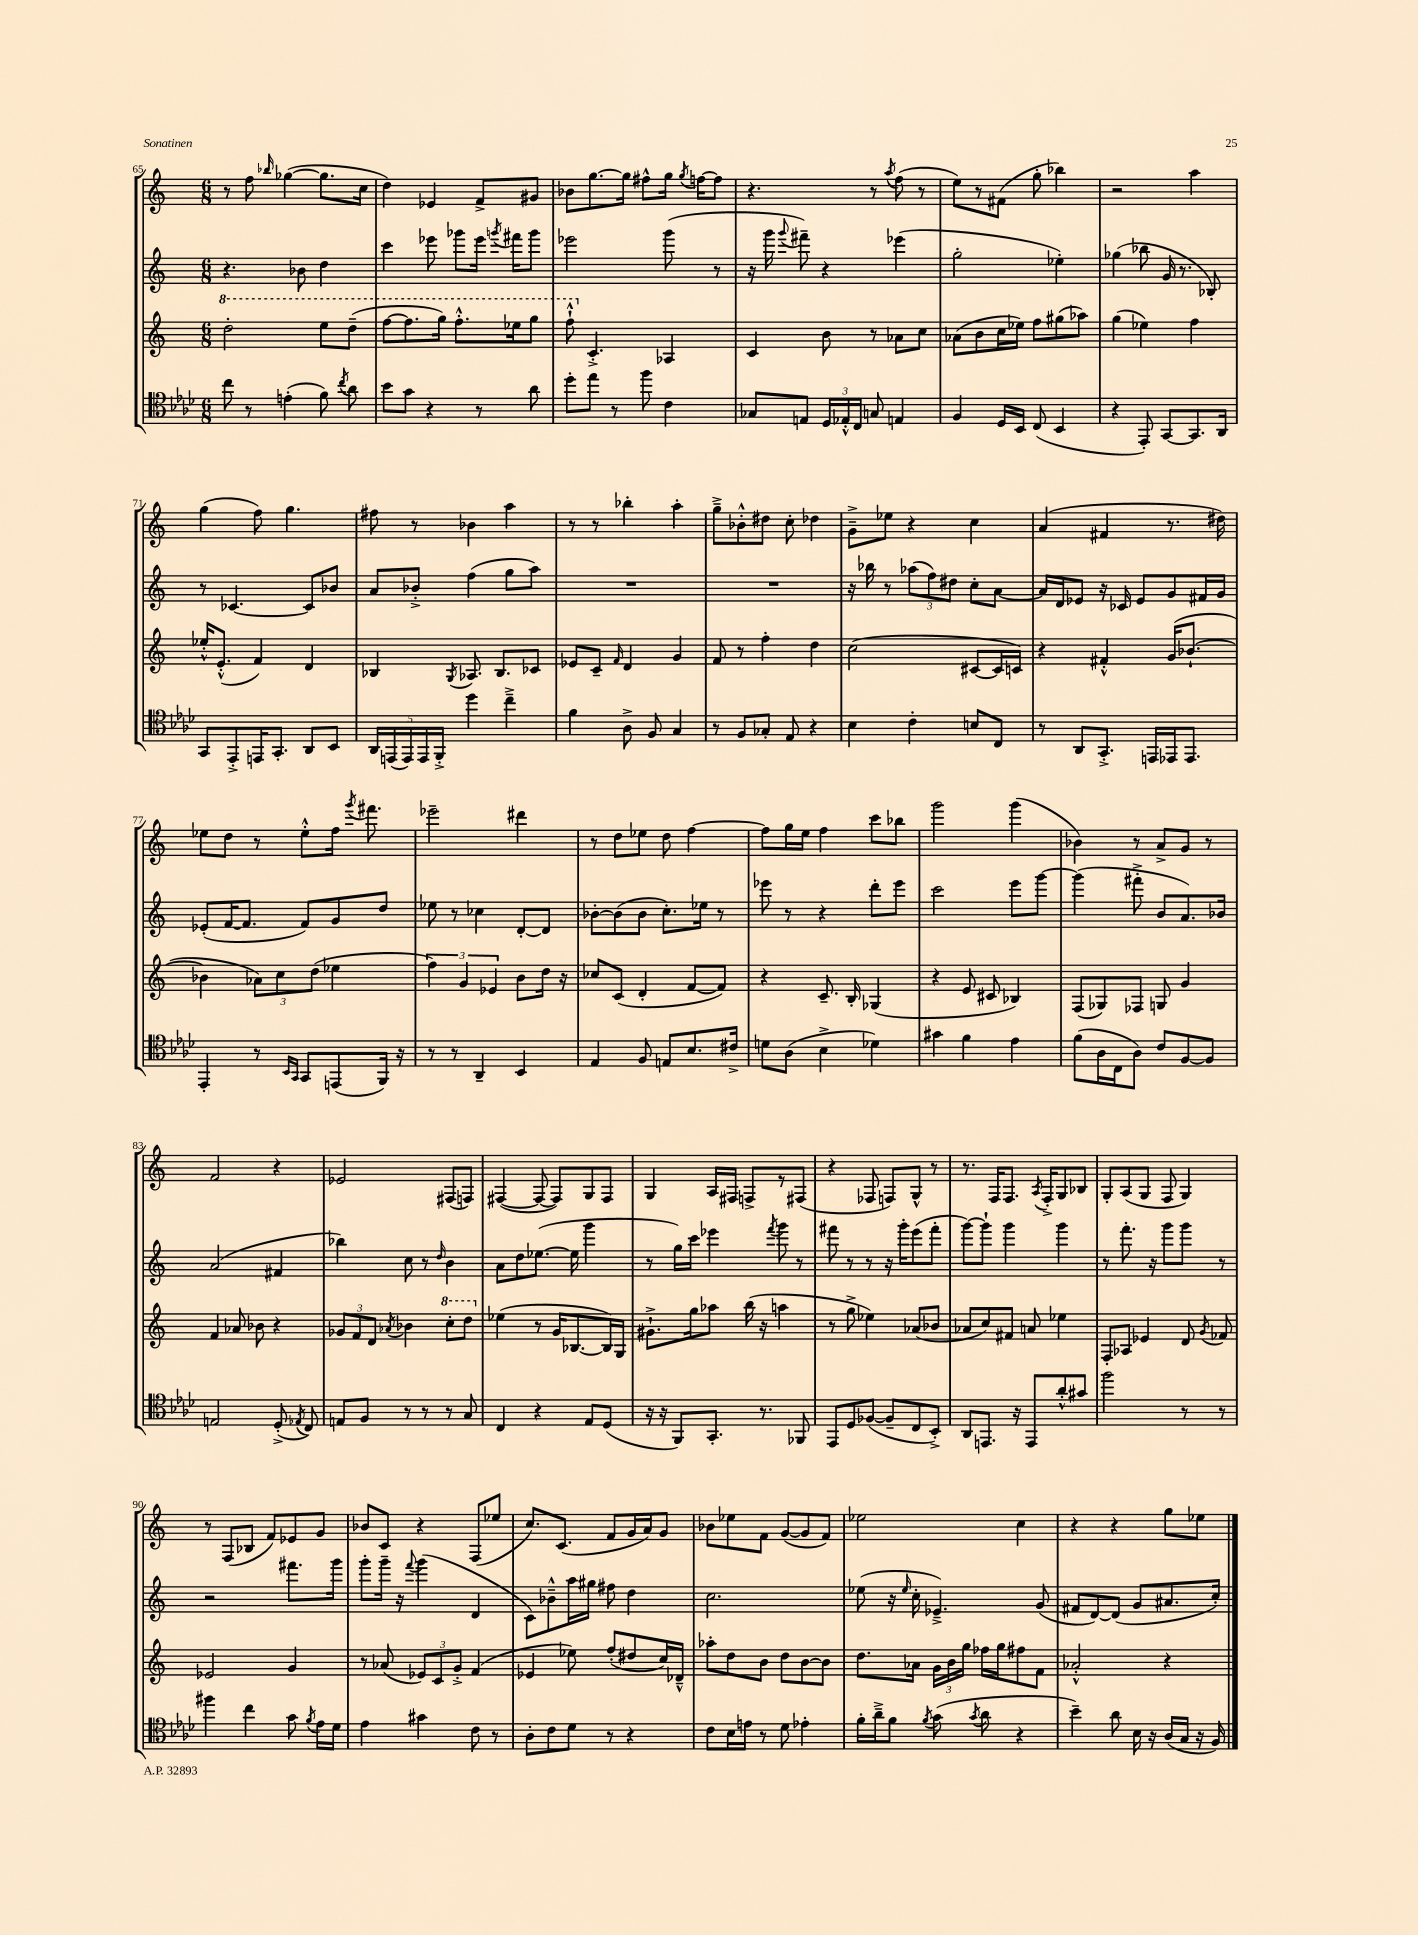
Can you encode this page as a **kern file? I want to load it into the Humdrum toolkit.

**kern	**kern	**kern	**kern
*staff4	*staff3	*staff2	*staff1
*clefC4	*clefG2	*clefG2	*clefG2
*k[b-e-a-d-]	*k[]	*k[]	*k[]
*M6/8	*M6/8	*M6/8	*M6/8
8cc\	2ddd'\	4.r	8r
8r	.	.	8ff\
.	.	.	16qqbb-/
(4e'\	.	.	([4gg-\
.	.	8b-\	.
8f\)	8eee\L	4dd\	8.gg-\]L
8qcc/	.	.	.
8a-\	(8ddd~\J	.	.
.	.	.	16cc\Jk
=	=	=	=
8b-\L	[8fff\L	4ccc\	4dd\)
8g\J	8.fff\]	.	.
4r	.	8eee-\	4e-/
.	16ggg\Jk)	.	.
.	8.fff'^^\L	8ggg-\L	.
8r	.	16eee-\Jk	8f^/L
.	.	8qggg/	.
.	16eee-\k	16fff#\LK	.
8a-\	8ggg\J	8ggg\J	8g#/J
=	=	=	=
8dd-'\L	8fff`^^\	2eee-\	8b-\L
8ee-\J	4.c'^/	.	[8.gg\
8r	.	.	.
.	.	.	16gg\]Jk
8ff\	.	.	8ff#^^\L
4c\	4A-/	(8ggg\	16gg\Jk
.	.	.	8qgg/
.	.	.	[16ff\LK
.	.	8r	8ff\]J
=	=	=	=
8G-/L	4c/	16r	4.r
.	.	16ggg\	.
.	.	8qqggg/	.
8E/J	.	8fff#~\)	.
24D-/LL	8b\	4r	.
24E-'^^/	.	.	.
24C/JJ	.	.	.
8G/	8r	.	8r
.	.	.	8qaa/
4E/	8a-\L	(4eee-\	(8ff\
.	8cc\J	.	8r
=	=	=	=
4F/	(8a-\L	2gg'\	8ee\L)
.	8b\	.	8r
16D-/LL	16cc\L	.	(8f#\J
16BB-/JJ	16ee-\JJ)	.	.
(8C/	8ff\L	.	8gg'\
4BB-/	(8gg#\	4ee-'\)	4bb-\)
.	8aa-\J)	.	.
=	=	=	=
4r	(4gg\	(4gg-\	2r
8EE-'/)	4ee-\)	8bb-\	.
[8GG/L	.	16g/	.
.	.	8.r	.
8.GG/]	4ff\	.	4aa\
.	.	8B-'/)	.
16AA-/Jk	.	.	.
=	=	=	=
8GG/L	16ee-'^^/LK	8r	(4gg\
.	(8.e'^^/J	.	.
8EE-'^/	.	[4.c-/	.
16EE/K	4f/)	.	8ff\)
8.GG'/J	.	.	.
.	.	.	4.gg\
8AA-/L	4d/	8c-/]L	.
8BB-/J	.	8b-/J	.
=	=	=	=
20AA-/LL	4B-/	8a/L	8ff#\
(20EE/	.	.	.
20EE/)	.	.	.
.	.	8b-'^/J	8r
20EE/	.	.	.
20FF'^/JJ	.	.	.
.	8qG/	.	.
4dd-\	8.A-/	(4ff\	4b-\
.	8.B-/L	.	.
4cc~^\	.	8gg\L	4aa\
.	8c-/J	8aa\J)	.
=	=	=	=
4f\	8e-/L	2.r	8r
.	8c~/J	.	8r
.	16qqf/	.	.
8A-^\	4d/	.	4bb-'\
8F/	.	.	.
4G/	4g/	.	4aa'\
=	=	=	=
8r	8f/	2.r	8gg~^\L
8F/L	8r	.	8b-'^^\
8G-'/J	4ff'\	.	8dd#\J
8E-/	.	.	8cc'\
4r	4dd\	.	4dd-\
=	=	=	=
4B-\	(2cc\	16r	8g~^\L
.	.	16bb-\	.
.	.	8r	8ee-\J
4c'\	.	(12aa-\L	4r
.	.	12ff\)	.
.	.	12dd#\J	.
8B/L	[8c#/L	8cc'\L	4cc\
8C/J	16c#/]L	[8a\J	.
.	16c/JJ)	.	.
=	=	=	=
8r	4r	16a/]LL	(4a/
.	.	16d/J	.
8AA-/L	.	8e-/J	.
8.GG'^/J	4f#'^^/	16r	4f#/
.	.	16c-/	.
.	.	8e-/L	.
16EE/LL	.	.	.
16EE-/J	(16g/LK	8g/	8.r
8.EE-/J	[8.b-`/J	.	.
.	.	16f#/L	.
.	.	16g/JJ	16dd#\)
=	=	=	=
4EE-'/	4b-\]	(8e-'/L	8ee-\L
.	.	[16f/K	8dd\J
.	.	8.f/]J	.
8r	12a-\L)	.	8r
.	12cc\	.	.
16qqBB-/LL	.	.	.
16qqGG/JJ	.	.	.
8GG/L	.	8f/L)	8ee-'^^\L
.	(12dd\J	.	.
(8EE/	4ee-\	8g/	16ff\Jk
.	.	.	8qggg/
.	.	.	8.fff#\
16FF/Jk)	.	8dd/J	.
16r	.	.	.
=	=	=	=
8r	6ff\)	8ee-\	2eee-~\
8r	.	8r	.
.	6g/	.	.
4AA-~/	.	4cc-\	.
.	6e-/	.	.
4BB-/	8b\L	[8d'/L	4ddd#\
.	16dd\Jk	8d/]J	.
.	16r	.	.
=	=	=	=
4E-/	8cc-/L	[8b-'\L	8r
.	(8c/J	(8b-\]	8dd\L
8F/	4d'/	8b-\J	8ee-\J
8E/L	.	8.cc'\L)	8dd\
8.B-/	[8f/L	.	[4ff\
.	.	16ee-\Jk	.
.	8f/]J)	8r	.
16c#^/Jk	.	.	.
=	=	=	=
8d\L	4r	8eee-\	8ff\]L
(8A-\J	.	8r	16gg\L
.	.	.	16ee\JJ
4B-^\	8.c~/	4r	4ff\
.	16B'/	.	.
4d-\)	(4G-/	8ddd'\L	8ccc\L
.	.	8eee-\J	8bb-\J
=	=	=	=
4g#\	4r	2ccc\	2ggg\
4f\	8e/	.	.
.	8c#/	.	.
4e-\	4B-/)	8eee\L	(4ggg\
.	.	[8ggg\J	.
=	=	=	=
(8f\L	(8F/L	(4ggg\]	4b-\)
16A-\L	8G-/)	.	.
16C\J	.	.	.
8A-\J)	8F-/J	8fff#'^\	8r
8c/L	8G/	8b/L	8a^/L
[8F/	4g/	8.a/)	8g/J
8F/]J	.	.	8r
.	.	16b-/Jk	.
=	=	=	=
2E/	4f/	(2a/	2f/
.	8a-/	.	.
.	8b-\	.	.
(8D-'^/	4r	4f#/	4r
8qE-/	.	.	.
8C/)	.	.	.
=	=	=	=
8E/L	12g-/L	4bb-\)	2e-/
.	12f/	.	.
8F/J	.	.	.
.	12d/J	.	.
.	8qa-/	.	.
8r	4b-\	8cc\	.
8r	.	8r	.
.	.	16qqdd/	.
8r	8ccc'\L	4b\	(8F#/L
8G/	8ddd\J	.	8F/J)
=	=	=	=
4C/	(4ee-\	8a\L	([4F#/
.	.	8dd\	.
4r	8r	([8.ee-\J	8F#/_
.	16g/LK	.	8F#/]L)
.	[8.B-/	16ee-\]	.
8E-/L	.	4ggg\	8G/
(8D-/J	16B-/]L)	.	8F#/J
.	16G/JJ	.	.
=	=	=	=
16r	8.g#`^\L	8r	4G/
16r	.	.	.
8FF/L)	.	16gg\LL)	.
.	16gg\k	16ccc\JJ	.
8.GG'/J	8aa-\J	4eee-\	16A/LL
.	.	.	16F#/JJ
.	(16bb\	.	8F^/L
8.r	16r	.	.
.	.	8qfff/	.
.	4aa\	8ggg\	8r
8FF-/	.	8r	(8F#/J
=	=	=	=
8EE-/L	8r	8fff#\	4r
8D-/	8gg^\	8r	.
([8F-/J	4ee-\)	8r	8F-/
8F-~/]L	.	16r	8F/L)
.	.	16ggg'\LK	.
8C/	(8a-/L	(8eee\	8G^^/J
8BB-'^/J)	8b-/J	8fff#'\J	8r
=	=	=	=
8AA-/L	8a-/L	[8ggg\L)	8.r
8.EE/J	8cc/)	8ggg`\]J	.
.	.	.	16F/LK
.	8f#/J	4ggg\	8.F/J
16r	.	.	.
8EE/L	8a/	.	.
.	.	.	8qA/
.	.	.	16F'^/LK
8a-'^^/	4ee-\	4ggg\	8G/
8g#/J	.	.	8B-/J
=	=	=	=
2ff\	8F'/L	8r	8G'/L
.	8A-/J	8.fff'\	(8A/
.	4e-/	.	8G/J
.	.	16r	.
.	.	8ggg\L	8F/
8r	8d/	8ggg\J	4G/)
.	8qg/	.	.
8r	8f-/	8r	.
=	=	=	=
4ff#\	2e-/	2r	8r
.	.	.	(8F/L
4cc\	.	.	8B-/J
.	.	.	8f/L)
8g\	4g/	8.fff#\L	8e-/
8qf/	.	.	.
16e-\LL	.	.	8g/J
16d-\JJ	.	16ggg\Jk	.
=	=	=	=
4e-\	8r	8ggg'\L	8b-/L
.	(8a-/	16ggg~\Jk	8c/J
.	.	16r	.
.	.	8qqfff/	.
4g#\	12e-/L)	(4ggg\	4r
.	12c/	.	.
.	12g'^/J	.	.
8c\	(4f/	4d/	(8F/L
8r	.	.	8ee-/J
=	=	=	=
8A-'\L	4e-/	8c\L)	8.cc/L)
8c\	.	8b-~^^\	.
.	.	.	(8.c/J
8d-\J	8ee-\)	16aa\L	.
.	.	16gg#\JJ	.
8r	(8ff'/L	8ff#\	8f/L
4r	8dd#/	4dd\	16g/L
.	.	.	16a/J)
.	16cc/L)	.	8g/J
.	16d-~^^/JJ	.	.
=	=	=	=
8c\L	8aa-'\L	2.cc\	8b-\L
16B-\L	8dd\	.	8ee-\
16e\JJ	.	.	.
8r	8b\J	.	8f\J
8d-\	8dd\L	.	([8g/L
4e-'\	[8b\	.	8g/]
.	8b\]J	.	8f/J)
=	=	=	=
16f'\LL	8.dd\L	(8ee-\	2ee-\
16a-~^\J	.	.	.
8f\J	.	16r	.
.	.	16qqee-/	.
.	16a-\Jk	16cc'\	.
8qf/	.	.	.
(8g\	24g\LL	4.e-~^/)	.
.	24b\	.	.
.	24gg\JJ	.	.
8qg/	.	.	.
8a-\	16ff-\LL	.	.
.	16gg\J	.	.
4r	8ff#\	.	4cc\
.	8f\J	(8g/	.
=	=	=	=
4b-~\)	2a-'^^/	8f#/L	4r
.	.	[8d/)	.
8a-\	.	(8d/]J	4r
16B-\	.	8g/L	.
16r	.	.	.
(16A-/LL	4r	8.a#/	8gg\L
16G/JJ	.	.	.
16r	.	.	8ee-\J
16F/)	.	16cc'/Jk)	.
==	==	==	==
*-	*-	*-	*-
